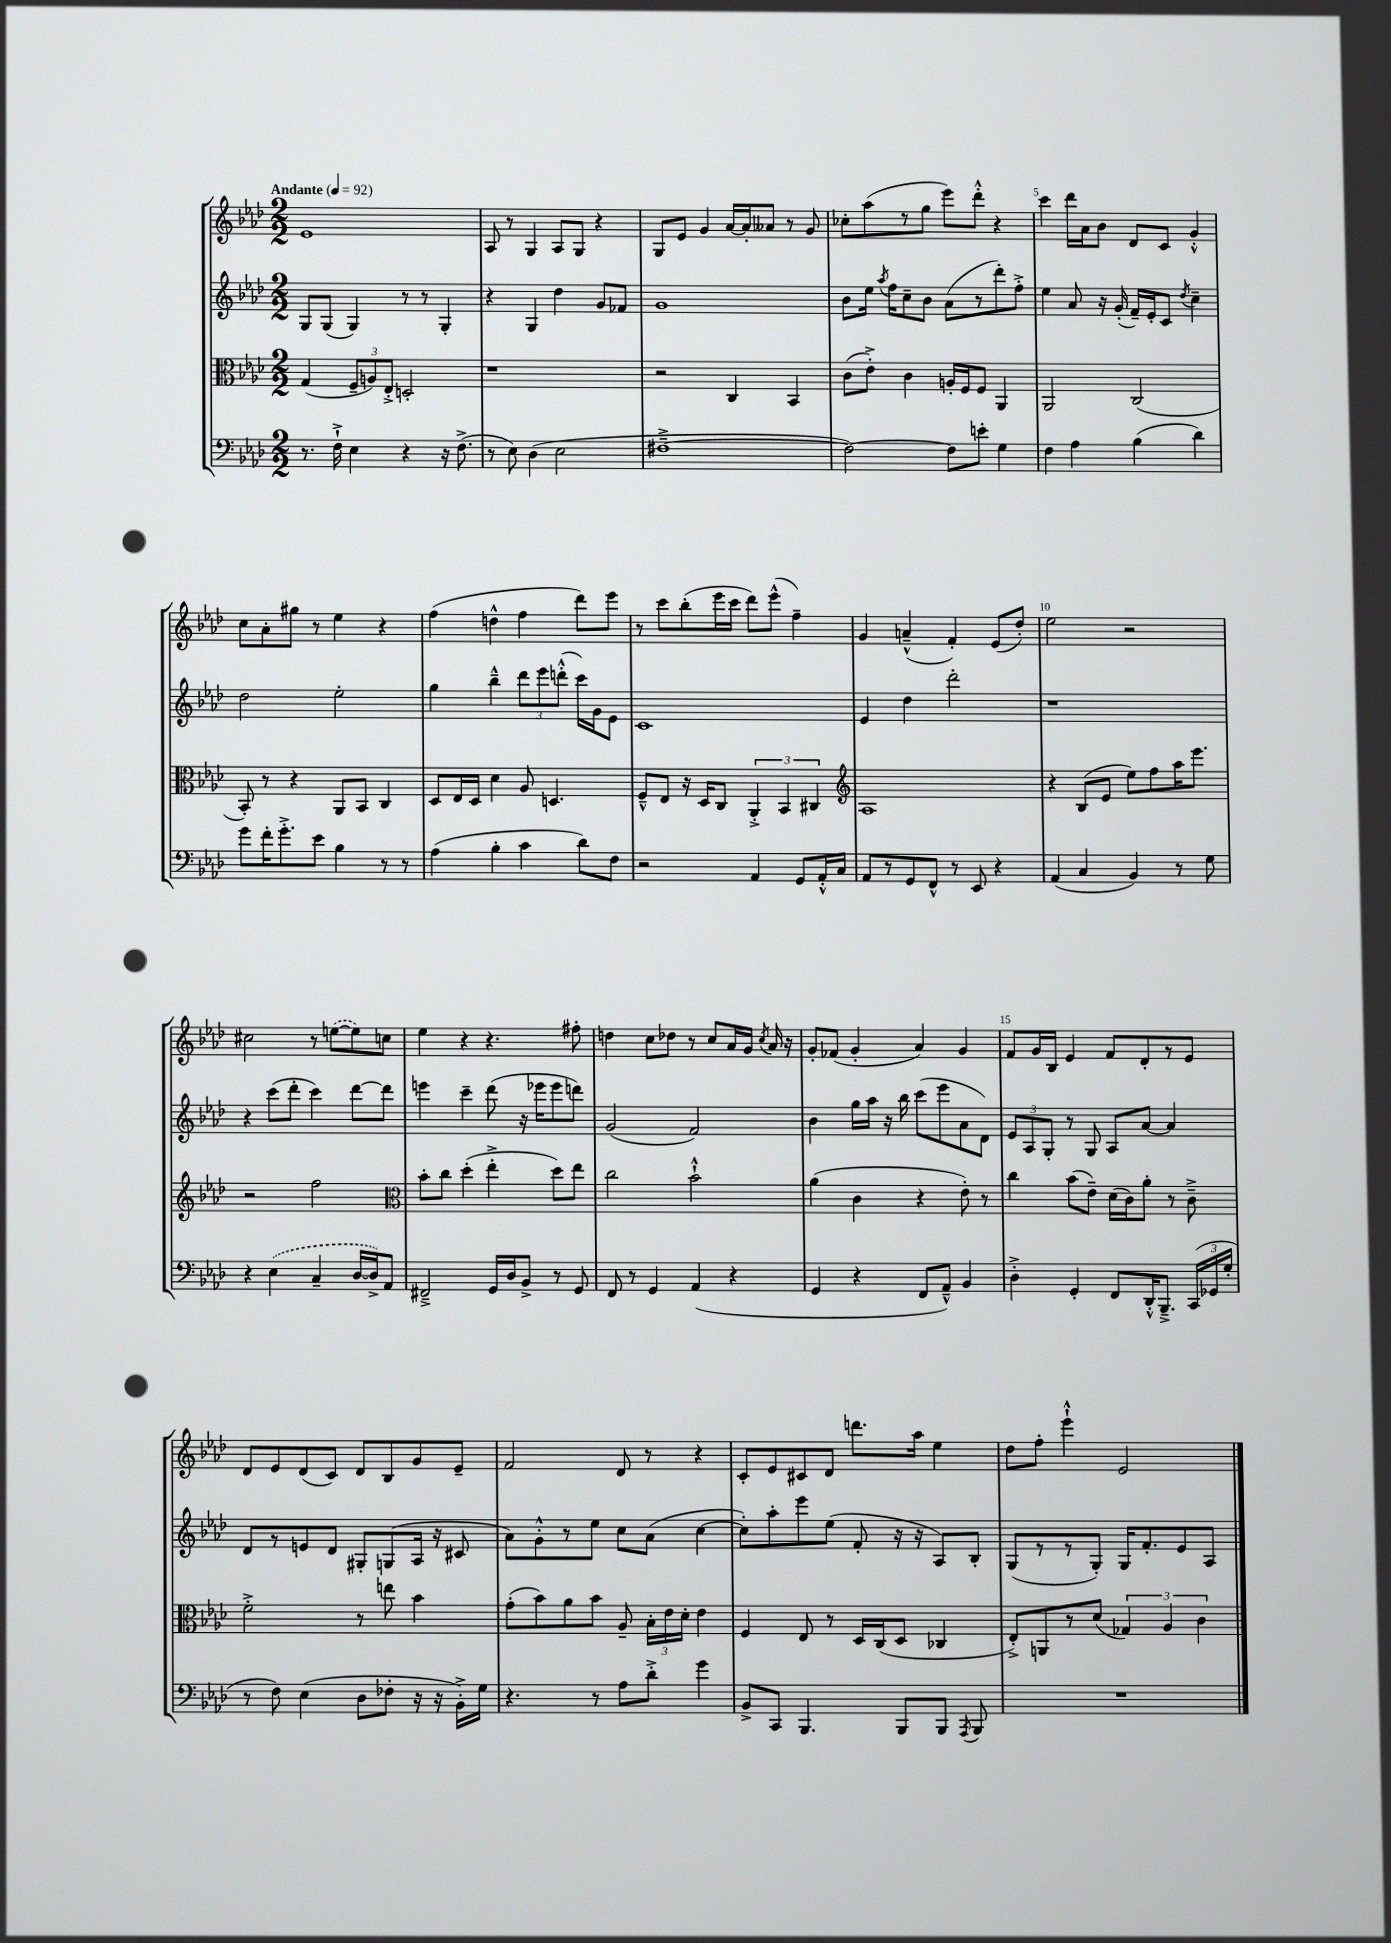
<<
\new StaffGroup <<
\new Staff = "s0" {
    \clef treble \key aes \major \numericTimeSignature \time 2/2 \tempo "Andante" 4 = 92
    \autoBeamOff ees'1 |
    aes8 r8 g4 aes8[ g8] r4 |
    g8[ ees'8] g'4 aes'16[~ aes'16-. aeses'8] r8 g'8 |
    ces''8[-. aes''8( r8 g''8] ees'''8[) des'''8]-.-^ r4 |
    c'''4 des'''16[ aes'16 bes'8] des'8[ c'8] g'4-.-^ |
    c''8[ aes'8-. gis''8] r8 ees''4 r4 |
    f''4( d''4-^ f''4 des'''8[) ees'''8] |
    r8 c'''8[ bes''8-.( ees'''16 c'''16] des'''8[) ees'''8]-^( f''4--) |
    g'4 a'4---^( f'4-.) ees'8[( des''8]-.) |
    ees''2 r2 |
    cis''2 r8 \once \slurDashed e''8[~( e''8) c''8] |
    ees''4 r4 r4. fis''8-. |
    d''4 c''8[ des''8] r8 c''8[ aes'16 g'16] \acciaccatura { c''8 } aes'16 r16 |
    g'8[-. fes'8]( g'4-. aes'4) g'4 |
    f'8[ g'16 bes16] ees'4 f'8[ des'8-. r8 ees'8] |
    des'8[ ees'8 des'8( c'8]) des'8[ bes8 g'8 ees'8]-- |
    f'2 des'8 r8 r4 |
    c'8[-. ees'8 cis'8 des'8] d'''8.[ aes''16] ees''4 |
    des''8[ f''8]-. ees'''4-!-^ ees'2 \bar "|." |
}
\new Staff = "s1" {
    \clef treble \key aes \major \numericTimeSignature \time 2/2
    \autoBeamOff g8[ g8]( g4) r8 r8 g4-. |
    r4 g4 des''4 g'8[ fes'8] |
    g'1 |
    bes'8[ ees''16] \acciaccatura { aes''8 } f''16[ c''8-- bes'8] aes'8[( r8 des'''8-.) f''8]-.-> |
    ees''4 aes'8 r16 g'16-.( f'16[--) ees'16-. c'8] \acciaccatura { des''8 } c''4-- |
    des''2 ees''2-. |
    g''4 bes''4---^ \tuplet 3/2 { des'''8[ ees'''8 d'''8]-.-^( } c'''16[) g'16 ees'8] |
    c'1 |
    ees'4 des''4 des'''2-. |
    r1 |
    r4 c'''8[( des'''8]-. c'''4) des'''8[~ des'''8] |
    e'''4 c'''4-- des'''8( r16 ees'''16[ ees'''8 d'''8]) |
    g'2( f'2) |
    bes'4 g''16[ aes''16] r16 bes''16 c'''8[( ees'''8 aes'8 des'8]) |
    \tuplet 3/2 { ees'8[ aes8 g8]-. } r8 g8 aes8[ aes'8]~ aes'4 |
    des'8[ r8 e'8 des'8] gis8[-. g8( aes16] r16 cis'8 |
    aes'8[) g'8-.-^ r8 ees''8] c''8[ aes'8]( c''4~ |
    c''8[-.) aes''8-. ees'''8 ees''8]( f'8-. r16 r16 aes8[) bes8]-. |
    g8[( r8 r8 g8]-.) g16[ f'8.-. ees'8 aes8] \bar "|." |
}
\new Staff = "s2" {
    \clef alto \key aes \major \numericTimeSignature \time 2/2
    \autoBeamOff g4( \tuplet 3/2 { f8[-- a8) ees8]-.-> } d2-. |
    r1 |
    r2 c4 bes,4 |
    c'8[( ees'8]-.->) c'4 a16[-. f16 f8] aes,4 |
    aes,2 c2( |
    bes,8-.) r8 r4 aes,8[ bes,8] c4 |
    des8[ ees16 des16] des'4 aes8 d4. |
    f8[---^ ees8] r16 des16[ c8] \tuplet 3/2 { aes,4-.-> bes,4 cis4 } |
    \clef treble aes1 |
    r4 bes8[( ees'8] ees''8[) f''8 aes''16 ees'''8.] |
    r2 f''2 |
    \clef alto bes'8[-. c''8] des''4-.( ees''4-.-> des''8[) ees''8] |
    c''2 bes'2-!-^ |
    aes'4( c'4 r4 ees'8-.) r8 |
    c''4 bes'8[( ees'8]--) des'16[( c'16) aes'8]-. r8 c'8---> |
    f'2-.-> r8 e''8 bes'4 |
    g'8[-.( bes'8) aes'8 bes'8] aes8-- \tuplet 3/2 { bes16[-. ees'16 des'16]-. } ees'4 |
    f4 ees8 r8 des16[ c16( des8] ces4 |
    ees8[-.->) a,8 r8 des'8]( \tuplet 3/2 { ges4) aes4 c'4 } \bar "|." |
}
\new Staff = "s3" {
    \clef bass \key aes \major \numericTimeSignature \time 2/2
    \autoBeamOff r8. f16-!-> ees4 r4 r16 f8.->( |
    r8 ees8) des4( ees2 |
    fis1~---> |
    fis2~) fis8[ e'8]-. g4 |
    f4 aes4 bes4( des'4) |
    g'8[ f'16-. g'8.-.-> ees'8] bes4 r8 r8 |
    aes4( bes4-. c'4 des'8[) f8] |
    r2 aes,4 g,8[ aes,16-.-^ c16] |
    aes,8[ r8 g,8 f,8]-^ r8 ees,8 r4 |
    aes,4( c4 bes,4) r8 g8 |
    r4 \once \slurDashed ees4( c4-- des16[~ des16->) aes,8] |
    fis,2---> g,16[ des16 bes,8]-> r8 g,8 |
    f,8 r8 g,4 aes,4( r4 |
    g,4 r4 f,8[ aes,8]---^) bes,4 |
    des4-.-> g,4-. f,8[ des,16-.-^ bes,,8.]---> \tuplet 3/2 { c,16[( ges,16 g16]-. } |
    r8 f8) ees4( des8[ fes8]-. r16 r16 bes,16[-.->) g16] |
    r4. r8 aes8[ des'8]-.-> g'4 |
    bes,8[-> c,8] bes,,4. bes,,8[ bes,,8] \acciaccatura { aes,,8 } bes,,8 |
    R1 \bar "|." |
}
>>
>>
\layout { \context { \Score \override BarNumber.break-visibility = ##(#f #t #t) barNumberVisibility = #(every-nth-bar-number-visible 5) } }
